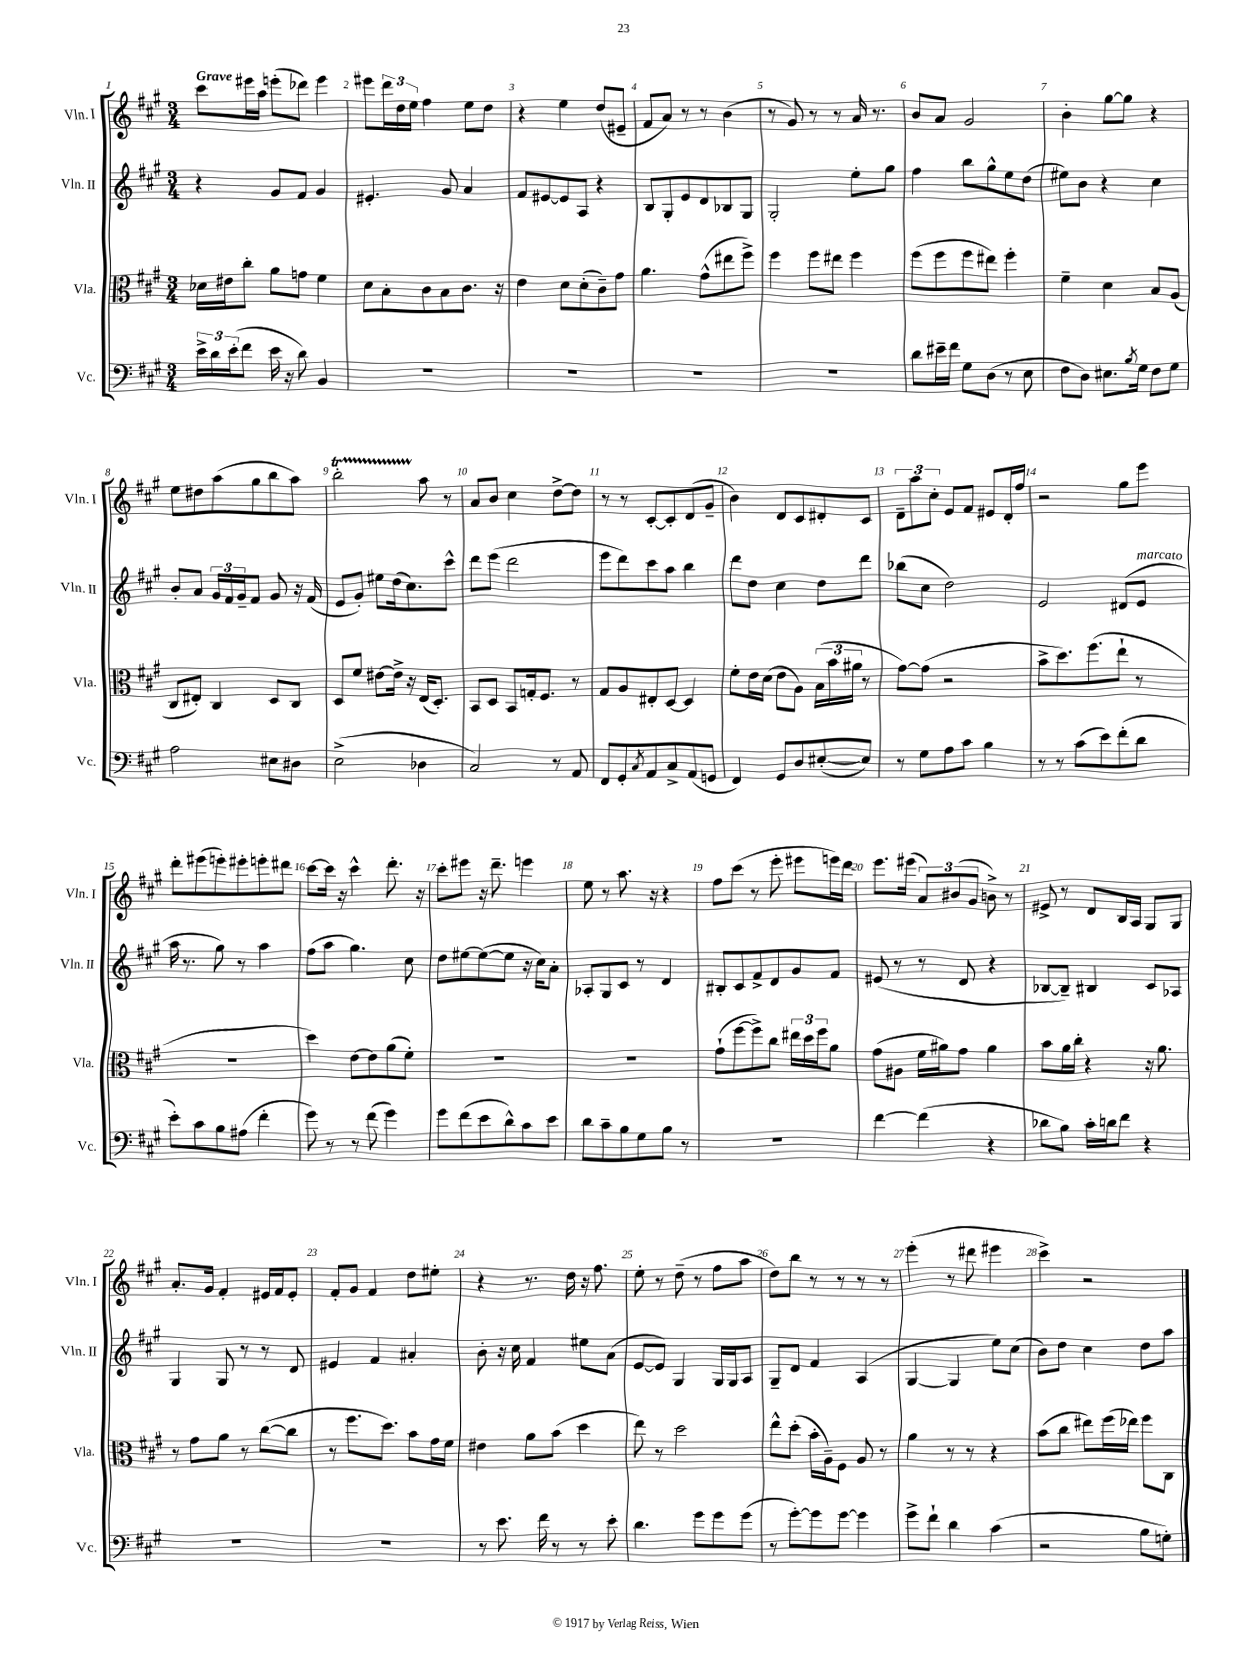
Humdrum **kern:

**kern	**kern	**kern	**kern
*part4	*part3	*part2	*part1
*staff4	*staff3	*staff2	*staff1
*I"Vc.	*I"Vla.	*I"Vln. II	*I"Vln. I
*I'Vc.	*I'Vla.	*I'Vln. II	*I'Vln. I
*clefF4	*clefC3	*clefG2	*clefG2
*k[f#c#g#]	*k[f#c#g#]	*k[f#c#g#]	*k[f#c#g#]
*M3/4	*M3/4	*M3/4	*M3/4
=1	=1	=1	=1
!	!	!	!LO:TX:a:B:t=Grave
24e^\LL	16d-X\LL	4r	8ccc#\L
24d\	.	.	.
.	16e#X\J	.	.
(24e'\J	.	.	.
8f#\J	8cc#'\J	.	16eee#X\L
.	.	.	16aa\JJ
16e\	8a\L	8g#/L	(8eeen'\L
16r	.	.	.
8d\)	8gn\J	8f#/J	8ddd-X\J)
4BB/	4f#\	4g#/	4eee\
=2	=2	=2	=2
2.r	8d\L	4.e#X'/	8eee#X\L
.	8B'\	.	24ddd\L
.	.	.	24dd\
.	.	.	24ee\JJ
.	8c#\	.	4ff#\
.	8B\	8g#/	.
.	8.c#\J	4a/	8ee\L
.	.	.	8dd\J
.	16r	.	.
=3	=3	=3	=3
2.r	4e\	8f#/L	4r
.	.	[8e#X/	.
.	8d\L	8e#/]	4ee\
.	(8d'\	8A/J	.
.	8c#~\)	4r	(8dd/L
.	8g#\J	.	8e#X~/J
=4	=4	=4	=4
2.r	4.a\	8B/L	8f#/L
.	.	8G#'/	8a/J)
.	.	8e/	8r
.	(8g#^^\L	8d/	8r
.	8ee#X\	8B-X/	(4b\
.	8ff#^\J)	8G#/J	.
=5	=5	=5	=5
2.r	4ff#\	2G#'/	8r
.	.	.	8g#/)
.	8ff#\L	.	8r
.	8ee#X\J	.	8r
.	4ff#\	8ee'\L	16a/
.	.	.	8.r
.	.	8gg#\J	.
=6	=6	=6	=6
8d\L	(8ff#\L	4ff#\	8b/L
16e#X~\L	8ff#\	.	8a/J
16f#\JJ	.	.	.
8G#\L	8ff#\	8bb\L	2g#/
(8D\J	8ee#X\J)	8gg#^^\	.
8r	4ff#'\	8ee\	.
8E\	.	(8dd\J	.
=7	=7	=7	=7
8F#\L	4f#~\	8ee#X\L)	4b'\
8D\J)	.	8b\J	.
8.E#X\L	4d\	4r	[8gg#\L
.	.	.	8gg#\J]
8qB/	.	.	.
16G#\Jk	.	.	.
8F#\L	8B/L	4cc#\	4r
8G#\J	(8A/J	.	.
!!LO:LB:g=z
=8	=8	=8	=8
2A\	8C#/L	8b'/L	8ee\L
.	8E#X'/J)	8a/J	8dd#X\
.	4C#/	24g#/LL	(8aa\
.	.	24f#/	.
.	.	24g#~/J	.
.	.	8f#/J	8gg#\
8E#X\L	8D/L	8g#/	8bb\
8D#X\J	8C#/J	16r	8aa\J)
.	.	(16f#/	.
=9	=9	=9	=9
(2E^\	8D/L	8e/L	2bbT'\
.	8f#/J	8g#'/J)	.
.	[8e#X\L	8ee#X\L	.
.	16e#^\Jk]	(16dd\k	.
.	16r	8.cc#\)	.
4D-X\	(16E/KL	.	8aa\
.	8.D'/J)	.	.
.	.	8ccc#^^\J	8r
=10	=10	=10	=10
2C#/)	8BB/L	8ddd\L	8a/L
.	8D/J	(8eee\J	8b/J
.	8BB/L	2ddd\	4cc#\
.	16Gn'/k	.	.
.	8.F#/J	.	.
8r	.	.	[8dd^\L
8AA/	8r	.	8dd\J]
=11	=11	=11	=11
8FF#/L	8G#/L	8eee\L	8r
8GG#'/	8A/	8ddd\)	8r
8qC#/	.	.	.
8AA/	8E#X'/	8ccc#\	[8c#'/L
8C#^/	[8D/J	8aa\J	8c#'/]
(8AA/	4D/]	4bb\	(8d/
8GGn/J	.	.	8g#~/J
=12	=12	=12	=12
4FF#/)	8f#'\L	8ddd\L	4b\)
.	16e\L	8dd\J	.
.	(16d\JJ	.	.
8GG#/L	8e\L	4cc#\	8d/L
8D/	8A\J)	.	8c#/
([8E#X'/	(24B\LL	8dd\L	8d#X'/
.	24b\	.	.
.	24a#X\JJ	.	.
8E#/J])	8r	8ddd\J	8c#/J
=13	=13	=13	=13
8r	[8g#\L)	(8bb-X\L	12d~\L
.	.	.	12aa\
8G#\L	(8g#\J]	8cc#\J	.
.	.	.	12cc#'\J
8A\	2r	2dd\)	8e/L
8c#\J	.	.	8f#/J
4B\	.	.	8e#X/L
.	.	.	16d'/L
.	.	.	16ff#/JJ
=14	=14	=14	=14
8r	8b^\L	2e/	2r
8r	8.dd\)	.	.
(8c#\L	.	.	.
.	(8.ff#\	.	.
8e\)	.	.	.
(8f#'\	8ee`\J	(8d#X/L	8gg#\L
!	!	!LO:TX:a:i:t=marcato	!
8d\J	8r	8e/J	8eee\J
!!LO:LB:g=z
=15	=15	=15	=15
8e'\L)	2.r	16aa\	8ddd'\L
.	.	8.r	.
8c#\	.	.	(8eee#X\
8B\	.	8gg#\)	8eeen'\)
(8A#X\J	.	8r	8eee#X'\
4f#'\	.	4aa\	8eeen'\
.	.	.	8ddd#X\J
=16	=16	=16	=16
8g#\)	4dd\)	(8ff#\L	[8ccc#\L
8r	.	8aa\J	16ccc#\Jk]
.	.	.	16r
8r	[8e\L	4.gg#\)	4ccc#^^\
(8f#\	8e\]	.	.
4g#\)	(8a\	.	8.ddd'\
.	8f#'\J)	8cc#\	.
.	.	.	16r
=17	=17	=17	=17
8g#\L	2.r	8dd\L	8ccc#'\L
(8f#\	.	[8ee#X\	8eee#X\J
8e\	.	(8ee#\_	16r
.	.	.	8.ddd~\
8d^^\)	.	8ee#\J]	.
8c#\	.	16r	4eeen\
.	.	16cc#\KL)	.
8e\J	.	8a'\J	.
=18	=18	=18	=18
8d\L	2.r	8A-X'/L	8ee\
8c#~\	.	8G#/	8r
8B\	.	8c#/J	8.aa\
8G#\	.	8r	.
.	.	.	16r
8B\J	.	4d/	4r
8r	.	.	.
=19	=19	=19	=19
2.r	(8g#`\L	8B#X'/L	8ff#\L
.	[8ff#\	8c#/	(8ccc#\J
.	8ff#^\])	8f#^/	8r
.	8cc#\J	8d/	8eee'\
.	24ee#X\LL	8g#/	8eee#X\L
.	24dd\	.	.
.	24ff#\J	.	.
.	8a\J	8f#/J	16eeen\L)
.	.	.	16ddd\JJ
=20	=20	=20	=20
[4f#\	(8g#\L	(8e#X/	8.eee\L
.	8A#X\J	8r	.
.	.	.	(16eee#X\Jk
(4f#\]	16f#\LL	8r	12a/L)
.	16a#X\J)	.	.
.	.	.	(12b#X/
.	8g#\J	8d/	.
.	.	.	12g#/J
4r	4a#\	4r	8bn^\)
.	.	.	8r
=21	=21	=21	=21
8d-X\L	8b\L	[8B-X/L	8e#X^/
8B\J)	16a\L	8B-~/J])	8r
.	16cc#'\JJ	.	.
16c#'\LL	4r	4B#X/	8d/L
16dn\J	.	.	.
8f#\J	.	.	16B/L
.	.	.	16A/JJ
4r	16r	8c#/L	8G#/L
.	8.a\	.	.
.	.	8A-X/J	8G#/J
!!LO:LB:g=z
=22	=22	=22	=22
2.r	8r	4G#/	8.a'/L
.	8g#\L	.	.
.	.	.	16g#/Jk
.	8a\J	8G#/	4f#'/
.	8r	8r	.
.	([8cc#\L	8r	16e#X/LL
.	.	.	16f#/J
.	8cc#\J]	8d/	8e#'/J
=23	=23	=23	=23
2.r	8r	4e#X/	8f#'/L
.	8.ff#\L	.	8g#/J
.	.	4f#/	4f#/
.	8.dd\J)	.	.
.	8b\L	4a#X'/	8dd\L
.	16g#\L	.	8ee#X'\J
.	16f#\JJ	.	.
=24	=24	=24	=24
8r	4e#X\	8b'\	4r
8.e\	.	16r	.
.	.	16cc#\	.
.	8a\L	4f#/	8.r
16f#\	.	.	.
8r	(8b\J	.	.
.	.	.	16dd\
8r	4dd\	8ee#X\L	16r
.	.	.	8.ff#\
8e'\	.	(8a\J	.
=25	=25	=25	=25
4.d\	8ee\)	[8e/L	8ee'\
.	8r	8e/J])	8r
.	2dd\	4G#/	(8dd~\
8g#\L	.	.	8r
8g#\	.	16G#/LL	8ff#\L
.	.	16G#/J	.
(8g#\J	.	8A/J	8aa\J
=26	=26	=26	=26
8r	8ee^^\L	8G#~/L	8dd\L)
[8g#'\L)	(8dd'\J	8d/J	8bb\J
8g#\]	16b'\LL	4f#/	8r
.	16A~\J)	.	.
[8g#\J	8F#\J	.	8r
4g#\]	8A/	(4A/	8r
.	8r	.	8r
=27	=27	=27	=27
8g#^\L	4a\	[4G#/	(4eee'\
8f#`\J	.	.	.
4d\	8r	4G#/]	8r
.	8r	.	8ddd#X\
(4c#\	4r	8ee\L)	4eee#X\
.	.	(8cc#\J	.
=28	=28	=28	=28
2r	(8b\L	8b\L)	4ccc#^\)
.	8cc#\J	8dd\J	.
.	8ee#X\L)	4cc#\	2r
.	(16ff#\L	.	.
.	16ee-X\JJ)	.	.
8B\L	8ff#\L	8dd\L	.
8Gn'\J)	8C#\J	8aa\J	.
==	==	==	==
*-	*-	*-	*-
